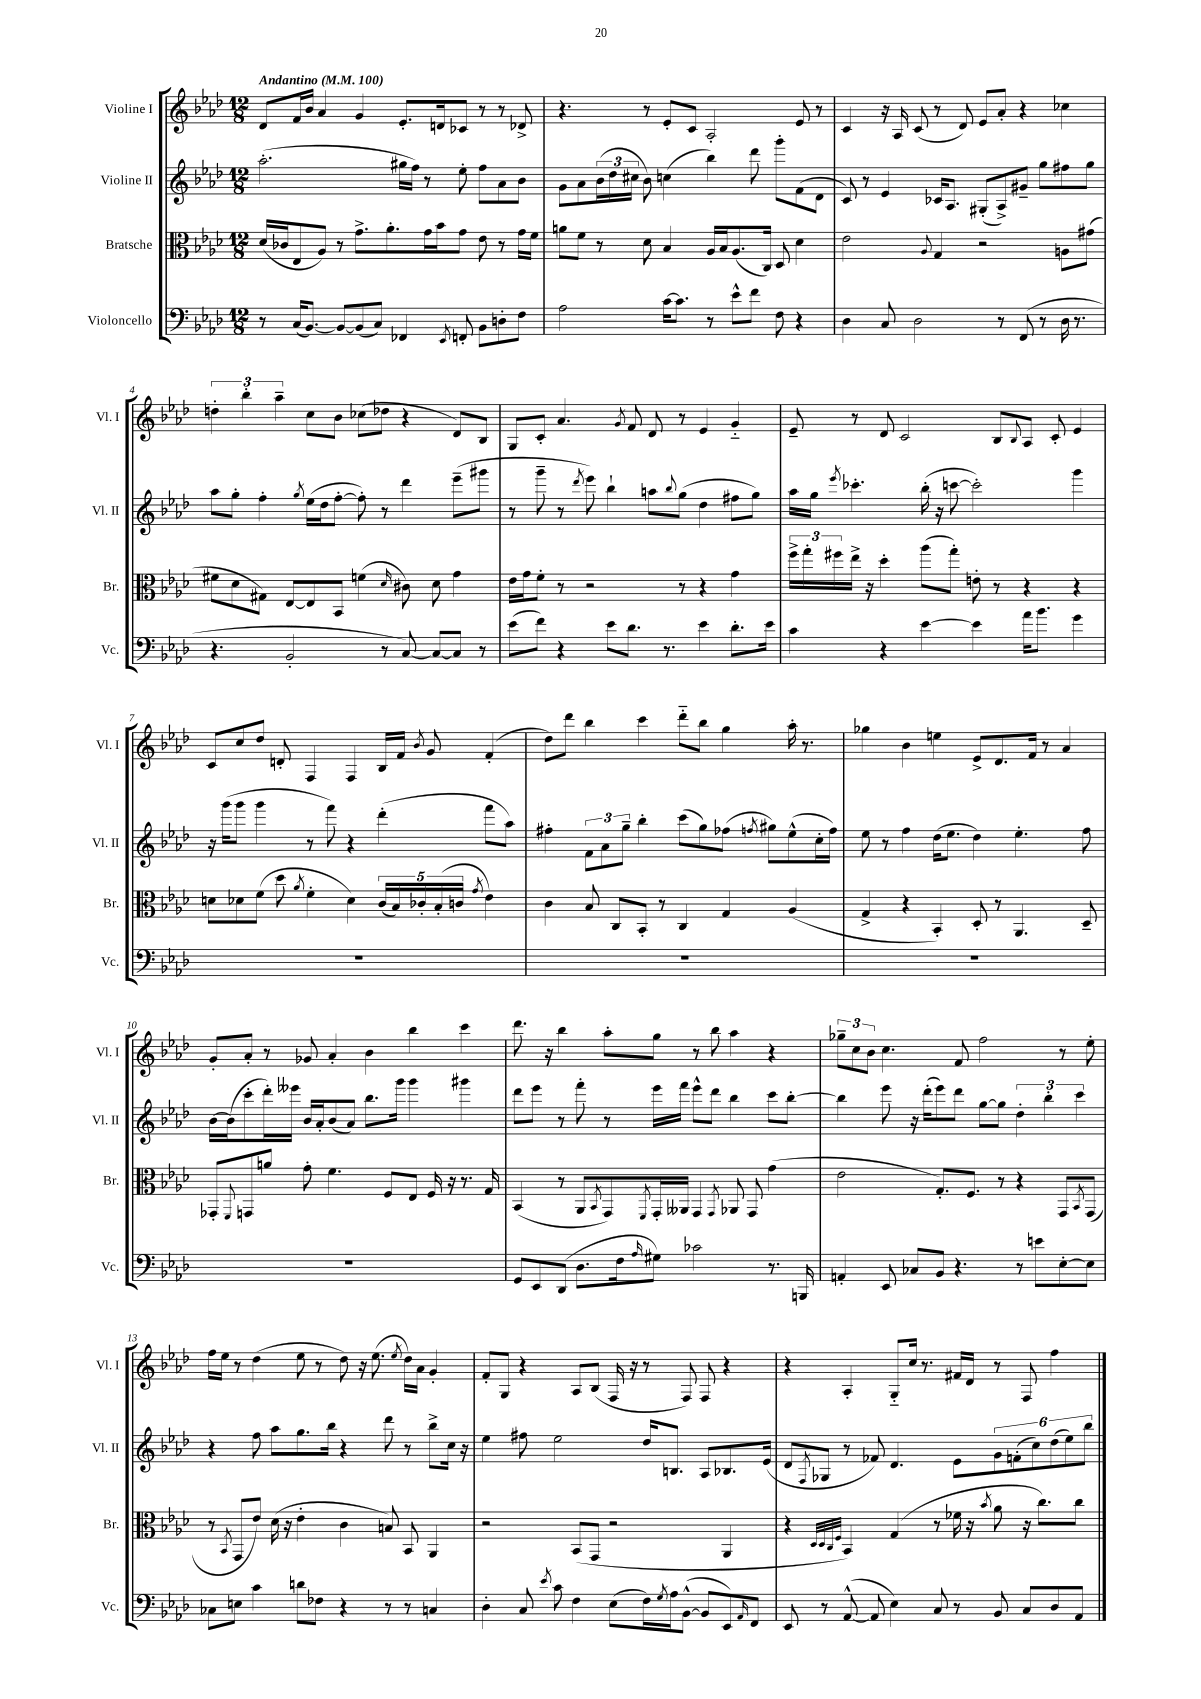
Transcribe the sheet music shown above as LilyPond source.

<<
\new StaffGroup <<
\new Staff = "s0" \with { instrumentName = "Violine I" shortInstrumentName = "Vl. I" } {
    \clef treble \key aes \major \numericTimeSignature \time 12/8 \tempo "Andantino" 4 = 100
    des'8 f'16 bes'16 aes'4 g'4 ees'8.-. d'16 ces'8 r8 r8 des'8-> |
    r4. r8 ees'8-. c'8 aes2-. ees'8 r8 |
    c'4 r16 aes16 c'8( r8 des'8) ees'8 aes'8-. r4 ces''4 |
    \tuplet 3/2 { d''4-. bes''4-. aes''4-- } c''8 bes'8 ces''8( des''8 r4 des'8) bes8 |
    g8 c'8-. aes'4. \acciaccatura { g'8 } f'8 des'8 r8 ees'4 g'4-_ |
    ees'8-- r8 des'8 c'2 bes8 \appoggiatura { bes8 } aes8 c'8-. ees'4 |
    c'8 c''8 des''8 d'8-. f4 f4 bes16 f'16 \acciaccatura { bes'8 } g'8 f'4-.( |
    des''8) des'''8 bes''4 c'''4 des'''8-_ bes''8 g''4 aes''16-. r8. |
    ges''4 bes'4 e''4 ees'8-> des'8. f'16 r8 aes'4 |
    g'8-. aes'8-. r8 ges'8 aes'4-. bes'4 bes''4 c'''4 |
    des'''8. r16 bes''4 aes''8-. g''8 r8 bes''8 aes''4 r4 |
    \tuplet 3/2 { ges''8-- c''8 bes'8 } c''4. f'8 f''2 r8 ees''8-. |
    f''16 ees''16 r8 des''4( ees''8 r8 des''8) r16 ees''8.( \acciaccatura { ees''8 } des''16) aes'16 g'4-. |
    f'8-. g8 r4 aes8 bes8( f16 r16 r8 f8) f8 r4 |
    r4 aes4-. g8-_ c''16 r8. fis'16 des'16 r8 f8 f''4 \bar "|." |
}
\new Staff = "s1" \with { instrumentName = "Violine II" shortInstrumentName = "Vl. II" } {
    \clef treble \key aes \major \numericTimeSignature \time 12/8
    aes''2.-.( gis''16 f''16) r8 ees''8-. f''8 aes'8 bes'8 |
    g'8 aes'8 \tuplet 3/2 { bes'16( des''16 cis''16 } bes'8) c''4( bes''4) des'''8 g'''8-. f'8( des'8 |
    c'8) r8 ees'4 ces'16 aes8. gis8-.( aes8->) gis'8-- g''8 fis''8 g''8 |
    aes''8 g''8-. f''4-. \acciaccatura { g''8 } ees''16( des''16 f''8~-. f''8-.) r8 des'''4 ees'''8--( gis'''8 |
    r8 g'''8-- r8 \acciaccatura { des'''8 } ees'''8) bes''4-! a''8 \appoggiatura { bes''8 } g''8( des''4 fis''8 g''8) |
    aes''16 g''16 \acciaccatura { ees'''8 } ces'''4.-. bes''16-.( r16 c'''8~ c'''2-.) g'''4 |
    r16 g'''16( g'''8 g'''4 r8 f'''8) r4 des'''4-.( f'''8 aes''8) |
    fis''4-. \tuplet 3/2 { f'8 aes'8 g''8-- } bes''4-. c'''8( g''8) fes''8( \acciaccatura { f''8 } gis''8) ees''8-^( c''16-. f''16) |
    ees''8 r8 f''4 des''16( ees''8. des''4) ees''4.-. f''8 |
    bes'16~ bes'16( c'''8-. des'''16-.) eeses'''16 bes'16 aes'16-. bes'8( aes'8) bes''8. g'''16 g'''4 gis'''4 |
    des'''8 ees'''8 r8 f'''8-. r8 ees'''16 f'''16 ees'''8-^ des'''8 bes''4 c'''8 bes''8~-. |
    bes''4 ees'''8 r16 des'''16-.( ees'''8) des'''8 g''8~ g''8 \tuplet 3/2 { des''4-. bes''4-. c'''4 } |
    r4 f''8 aes''8 g''8. bes''16 r4 des'''8 r8 bes''8-> c''16 r16 |
    ees''4 fis''8 ees''2 des''16 b8. aes8 bes8. ees'16( |
    des'8 \acciaccatura { f8 } ges8 r8 fes'8) des'4. ees'8 \tuplet 6/4 { g'8 f'8-.( c''8) des''8( ees''8) bes''8 } \bar "|." |
}
\new Staff = "s2" \with { instrumentName = "Bratsche" shortInstrumentName = "Br." } {
    \clef alto \key aes \major \numericTimeSignature \time 12/8
    des'16( ces'16 ees8 aes8) r8 g'8.-> aes'8.-. g'16 bes'16 g'8 ees'8 r8 g'16 f'16 |
    a'8 f'8 r8 des'8 bes4 aes16 bes16 aes8.( c16) des8 des'4 |
    ees'2 \appoggiatura { aes8 } g4 r2 a8 gis'8( |
    fis'8 des'8 gis8) ees8~ ees8 bes,8 f'4( \grace { des'16 } cis'8) des'8 g'4 |
    ees'16 g'16 f'8-. r8 r2 r8 r4 g'4 |
    \tuplet 3/2 { f''16-> g''16-. fis''16 } ees''16-> r16 des''4-. aes''8( g''8-.) e'8-. r8 r4 r4 |
    d'8 des'8 f'8( des''8 \acciaccatura { aes'8 } f'4-. des'4) \tuplet 5/4 { c'16( bes16) ces'16-. bes16-.( c'16 } \acciaccatura { g'8 } ees'4) |
    c'4 bes8 c8 bes,8-. r8 c4 g4 aes4( |
    g4-> r4 bes,4-.) des8-. r8 aes,4. des8-- |
    ges,8-. \appoggiatura { f,8 } g,8 a'8 g'8-. f'4. f8 ees8 f16 r16 r8. g16 |
    bes,4( r8 aes,8 \acciaccatura { bes,8 } g,8) \acciaccatura { f,8 } g,16-. aeses,16 g,4 \acciaccatura { g,8 } aes,8 g,8 g'4( |
    ees'2 g8.-.) f8. r8 r4 g,8 \acciaccatura { bes,8 } g,8( |
    r8 \acciaccatura { bes,8 } g,8 ees'8) des'16( r16 ees'4-. c'4 b8) bes,8 aes,4 |
    r2 bes,8( g,8 r2 aes,4 |
    r4 \grace { des32 des32 c32 f32 } bes,4) g4( r8 fes'16 r16 \acciaccatura { bes'8 } aes'8 r16 c''8.) c''8 \bar "|." |
}
\new Staff = "s3" \with { instrumentName = "Violoncello" shortInstrumentName = "Vc." } {
    \clef bass \key aes \major \numericTimeSignature \time 12/8
    r8 c16( bes,8.~) bes,8~ bes,8( c8) fes,4 \acciaccatura { ees,8 } f,8-. bes,8 d8-. f8 |
    aes2 c'16~ c'8. r8 ees'8-^ f'8 f8 r4 |
    des4 c8 des2 r8 f,8( r8 des16 r8. |
    r4. bes,2-. r8 c8~) c8~ c8 r8 |
    ees'8( f'8) r4 ees'8 des'8. r8. ees'4 des'8.-. ees'16 |
    c'4 r4 ees'4~ ees'4 aes'16 bes'8. g'4 |
    R1. |
    R1. |
    R1. |
    R1. |
    g,8 ees,8 des,8( des8. f16 \grace { aes16 } gis8) ces'2 r8. b,,16 |
    a,4-. ees,8 ces8 bes,8 r4. r8 e'8 ees8~-. ees8 |
    ces8 e8 c'4 d'8 fes8 r4 r8 r8 c4 |
    des4-. c8 \acciaccatura { ees'8 } c'8 f4 ees8( f16) \acciaccatura { g8 } aes16 bes,8~-^( bes,8 ees,8) \grace { aes,16 } f,8 |
    ees,8 r8 aes,8~-^( aes,8 ees4) c8 r8 bes,8 c8 des8 aes,8 \bar "|." |
}
>>
>>
